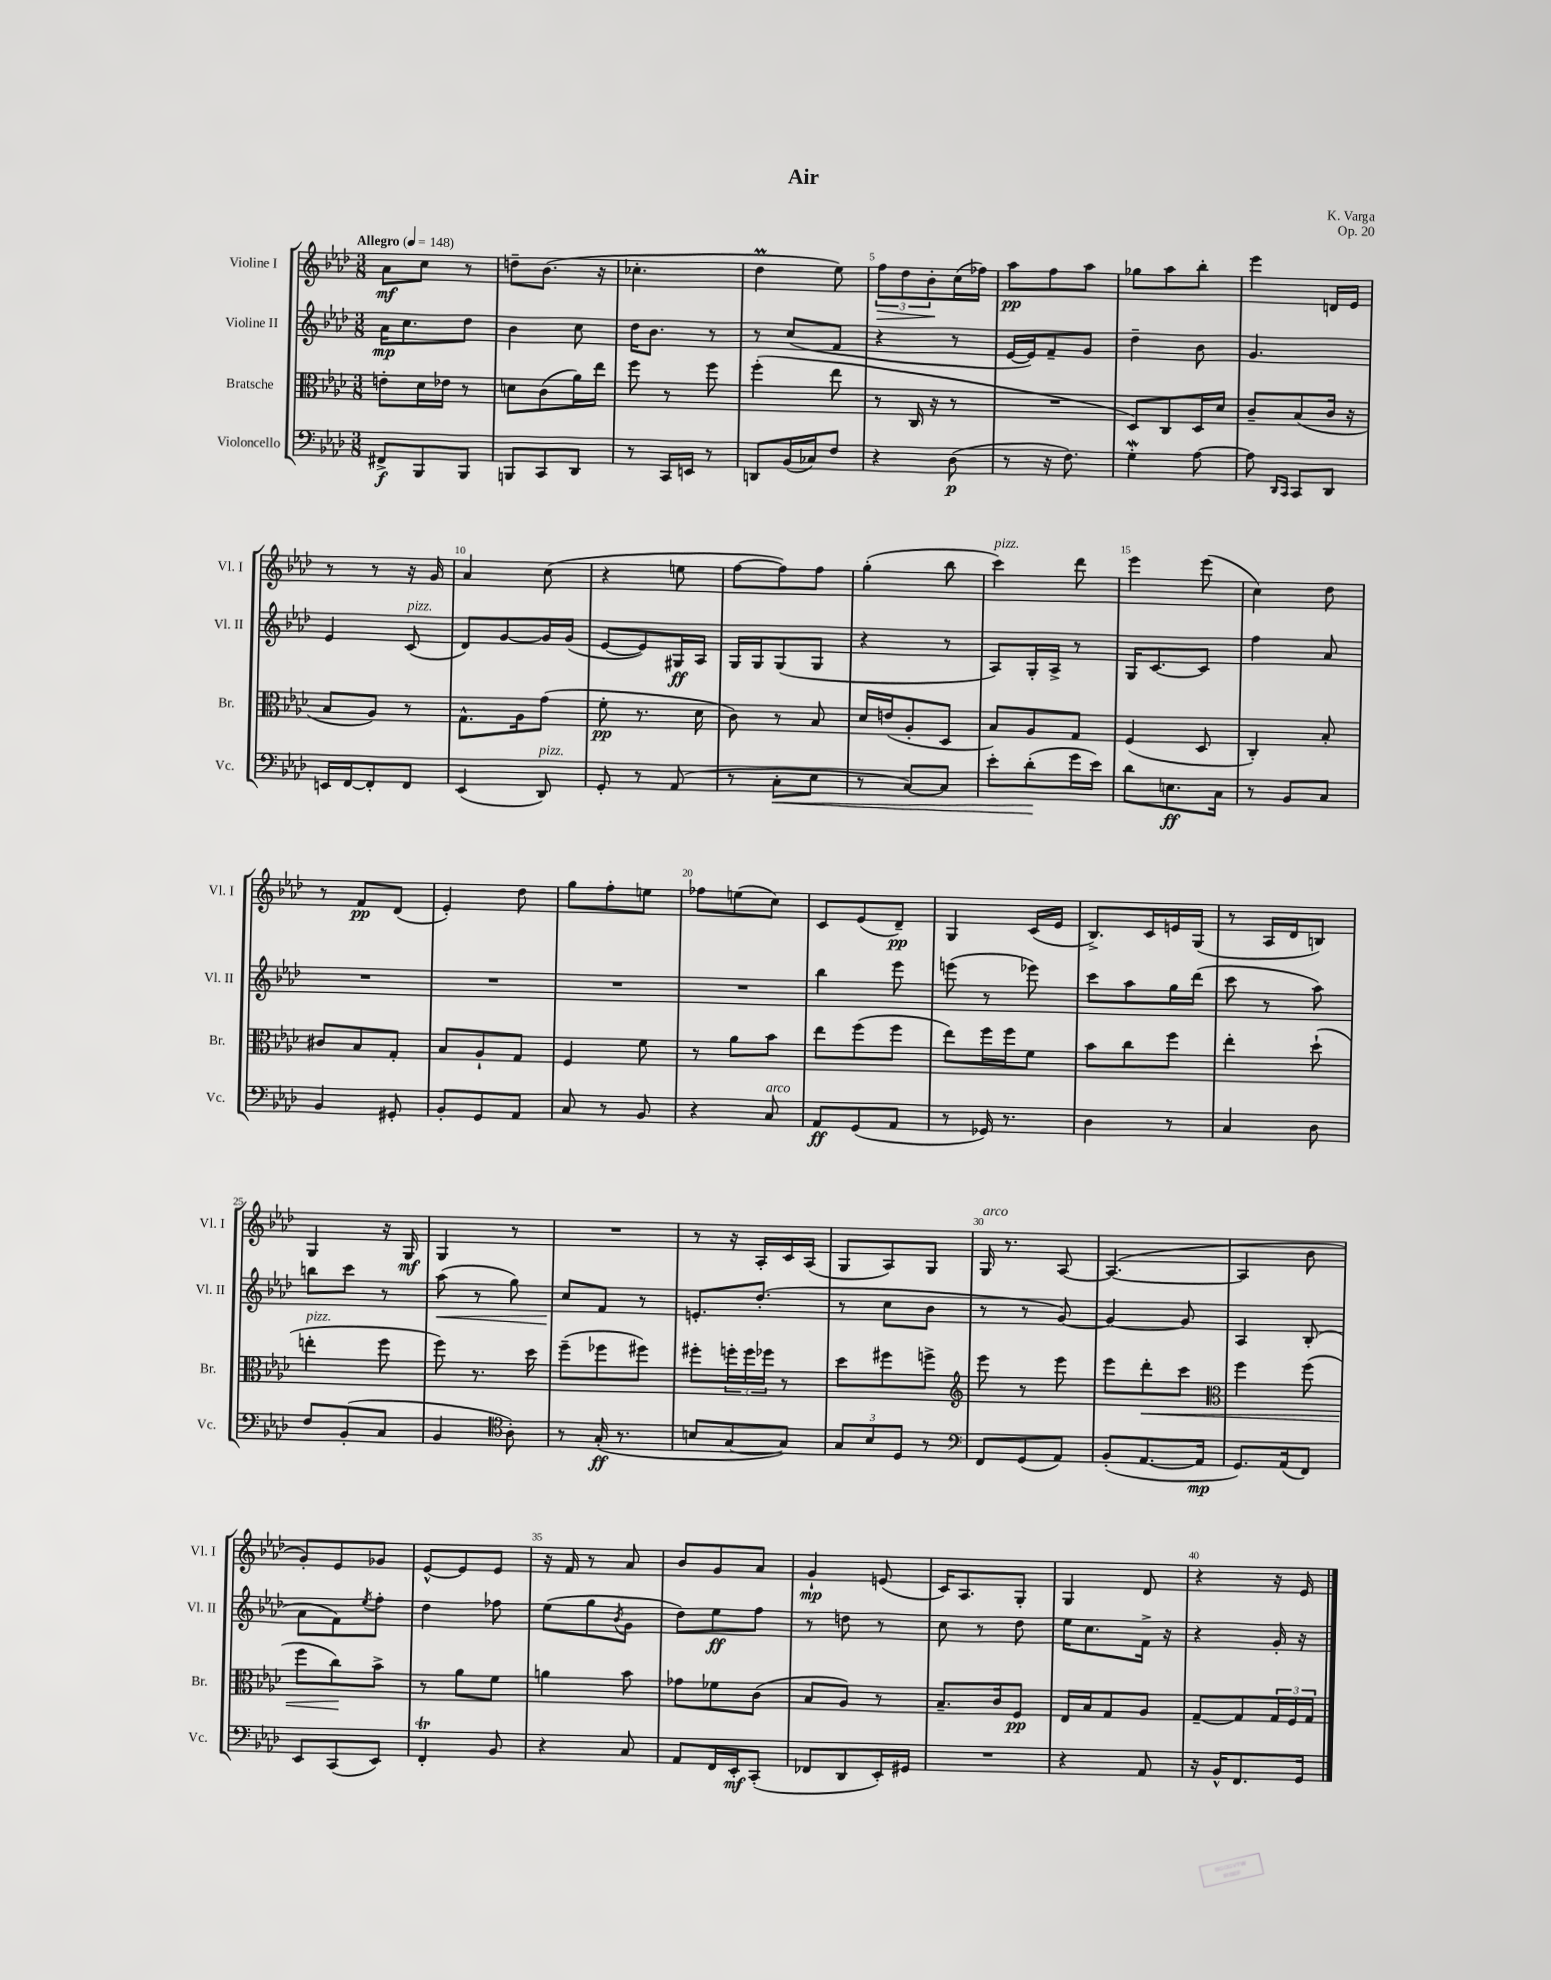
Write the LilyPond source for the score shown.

\header { title = "Air" composer = "K. Varga" opus = "Op. 20" }
<<
\new StaffGroup <<
\new Staff = "s0" \with { instrumentName = "Violine I" shortInstrumentName = "Vl. I" } {
    \clef treble \key aes \major \numericTimeSignature \time 3/8 \tempo "Allegro" 4 = 148
    aes'8\mf c''8 r8 |
    d''8-- bes'8.( r16 |
    ces''4.-. |
    des''4\prall ees''8) |
    \tuplet 3/2 { f''8\> des''8 bes'8-.\! } c''16( fes''16) |
    aes''8\pp f''8 aes''8 |
    ges''8 aes''8 bes''8-. |
    ees'''4 d'16 ees'16 |
    r8 r8 r16 g'16 |
    aes'4 c''8( |
    r4 e''8 |
    f''8~ f''8) f''8 |
    g''4-.( bes''8 |
    c'''4^\markup { \italic "pizz." }) des'''8 |
    ees'''4 ees'''8( |
    c''4) des''8 |
    r8 f'8\pp des'8( |
    ees'4-.) des''8 |
    g''8 f''8-. e''8 |
    fes''8 e''8( c''8) |
    c'8 ees'8( des'8--\pp) |
    g4 c'16( ees'16 |
    bes8.->) c'16 e'16 g16( |
    r8 aes16 des'16 b8) |
    g4 r16 g16\mf |
    g4 r8 |
    R4. |
    r8 r16 aes16-. c'16 aes16( |
    g8 aes8) g8 |
    g16^\markup { \italic "arco" } r8. aes8~ |
    aes4.~( |
    aes4 bes'8 |
    g'8-.) ees'8 ges'8 |
    ees'8~-^ ees'8 ees'8 |
    r16 f'16 r8 aes'8 |
    bes'8 g'8 aes'8 |
    g'4-!\mp e'8( |
    c'16) aes8. g8-. |
    g4 des'8 |
    r4 r16 ees'16 \bar "|." |
}
\new Staff = "s1" \with { instrumentName = "Violine II" shortInstrumentName = "Vl. II" } {
    \clef treble \key aes \major \numericTimeSignature \time 3/8
    aes'16\mp c''8. des''8 |
    bes'4 c''8 |
    des''16 bes'8. r8 |
    r8 c''8( f'8 |
    r4 r8 |
    ees'16~ ees'16) f'8-- g'8 |
    des''4-- bes'8 |
    g'4. |
    ees'4 c'8^\markup { \italic "pizz." }( |
    des'8) g'8~ g'16 g'16( |
    ees'8~ ees'8) gis16\ff aes16 |
    g16 g16 g8( g8 |
    r4 r8 |
    aes8) g16-. aes16-> r8 |
    g16 c'8.~ c'8 |
    f''4 aes'8 |
    R4. |
    R4. |
    R4. |
    R4. |
    bes''4 ees'''8 |
    e'''8( r8 ees'''8) |
    c'''8 aes''8 g''16 des'''16( |
    c'''8 r8 aes''8) |
    b''8 c'''8 r8 |
    aes''8\<( r8 g''8) |
    c''8\! f'8 r8 |
    e'8.-. des''8.-.( |
    r8 c''8 bes'8 |
    r8 r8 g'8~) |
    g'4~ g'8 |
    aes4 bes8-.( |
    aes'8 f'8) \acciaccatura { ees''8 } f''8-. |
    des''4 fes''8 |
    ees''8( g''8 \acciaccatura { bes'8 } g'8 |
    des''8) ees''8\ff f''8 |
    r8 d''8 r8 |
    c''8 r8 des''8 |
    ees''16 c''8. f'16-> r16 |
    r4 g'16-. r16 \bar "|." |
}
\new Staff = "s2" \with { instrumentName = "Bratsche" shortInstrumentName = "Br." } {
    \clef alto \key aes \major \numericTimeSignature \time 3/8
    e'8-. des'16 ees'16 r8 |
    d'8 c'8( aes'16) ees''16 |
    f''8 r8 f''8 |
    f''4-.( ees''8 |
    r8 c16 r16 r8 |
    R4. |
    des8) c8 des16 des'16 |
    c'8-- bes8( c'16 r16 |
    bes8 aes8) r8 |
    g8.-^ aes16 g'8( |
    f'8-.\pp r8. des'16 |
    c'8) r8 bes8 |
    des'16 e'16( aes8-. des8 |
    bes8) aes8 g8 |
    f4( des8 |
    c4-.) bes8-. |
    cis'8 bes8 g8-. |
    bes8 aes8-! g8 |
    f4 f'8 |
    r8 aes'8 bes'8 |
    ees''8 f''8( f''8 |
    ees''8) f''16 f''16 f'8 |
    bes'8 c''8 f''8 |
    ees''4-. des''8-!( |
    e''4-.^\markup { \italic "pizz." } f''8 |
    f''8) r8. des''16 |
    f''8--( fes''8 fis''8) |
    fis''8-. \tuplet 3/2 { f''16-. f''16 fes''16 } r8 |
    des''8 fis''8 f''8-> |
    \clef treble ees'''8 r8 ees'''8 |
    ees'''8 des'''8-.\< c'''8 |
    \clef alto f''4 f''8( |
    f''8 c''8\!) bes'8-> |
    r8 aes'8 f'8 |
    a'4 bes'8 |
    ges'8 fes'8 c'8( |
    bes8 aes8) r8 |
    bes8.-- c'16 f8\pp |
    ees16 bes16 g8 aes8 |
    g8~-- g8 \tuplet 3/2 { g16 f16 g16 } \bar "|." |
}
\new Staff = "s3" \with { instrumentName = "Violoncello" shortInstrumentName = "Vc." } {
    \clef bass \key aes \major \numericTimeSignature \time 3/8
    fis,8->\f bes,,8 bes,,8 |
    b,,8 c,8 des,8 |
    r8 c,16 e,16 r8 |
    d,8 bes,16( ces16) f8 |
    r4 des8\p( |
    r8 r16 f8.) |
    g4-.\mordent aes8~ |
    aes8 \grace { des,16 c,16 } c,8 des,8 |
    e,16 f,16~ f,8-. f,8 |
    ees,4( des,8^\markup { \italic "pizz." }) |
    g,8-. r8 aes,8( |
    r8 c8-.\< ees8 |
    r8 c8~) c8 |
    ees'8-. des'8-.\!( g'16 ees'16) |
    des'8 e8.\ff c16 |
    r8 bes,8 c8 |
    bes,4 gis,8-. |
    bes,8-. g,8 aes,8 |
    c8 r8 bes,8 |
    r4 c8^\markup { \italic "arco" } |
    aes,8\ff g,8( aes,8 |
    r8 ges,16) r8. |
    des4 r8 |
    c4 des8 |
    f8 bes,8-.( c8 |
    bes,4 \clef tenor aes8-.) |
    r8 g16-.\ff( r8. |
    b8 g8~ g8) |
    \tuplet 3/2 { g8 bes8 des8 } r8 |
    \clef bass f,8 g,8( aes,8) |
    bes,8-.( aes,8.~ aes,16\mp |
    g,8.) aes,16( f,8) |
    ees,8 c,8( ees,8) |
    f,4-.\trill bes,8 |
    r4 c8 |
    aes,8 f,16 ees,16-.\mf c,8-.( |
    fes,8 des,8 ees,16-.) gis,16 |
    R4. |
    r4 aes,8 |
    r16 bes,16-^ f,8. g,16 \bar "|." |
}
>>
>>
\layout { \context { \Score \override BarNumber.break-visibility = ##(#f #t #t) barNumberVisibility = #(every-nth-bar-number-visible 5) } }
